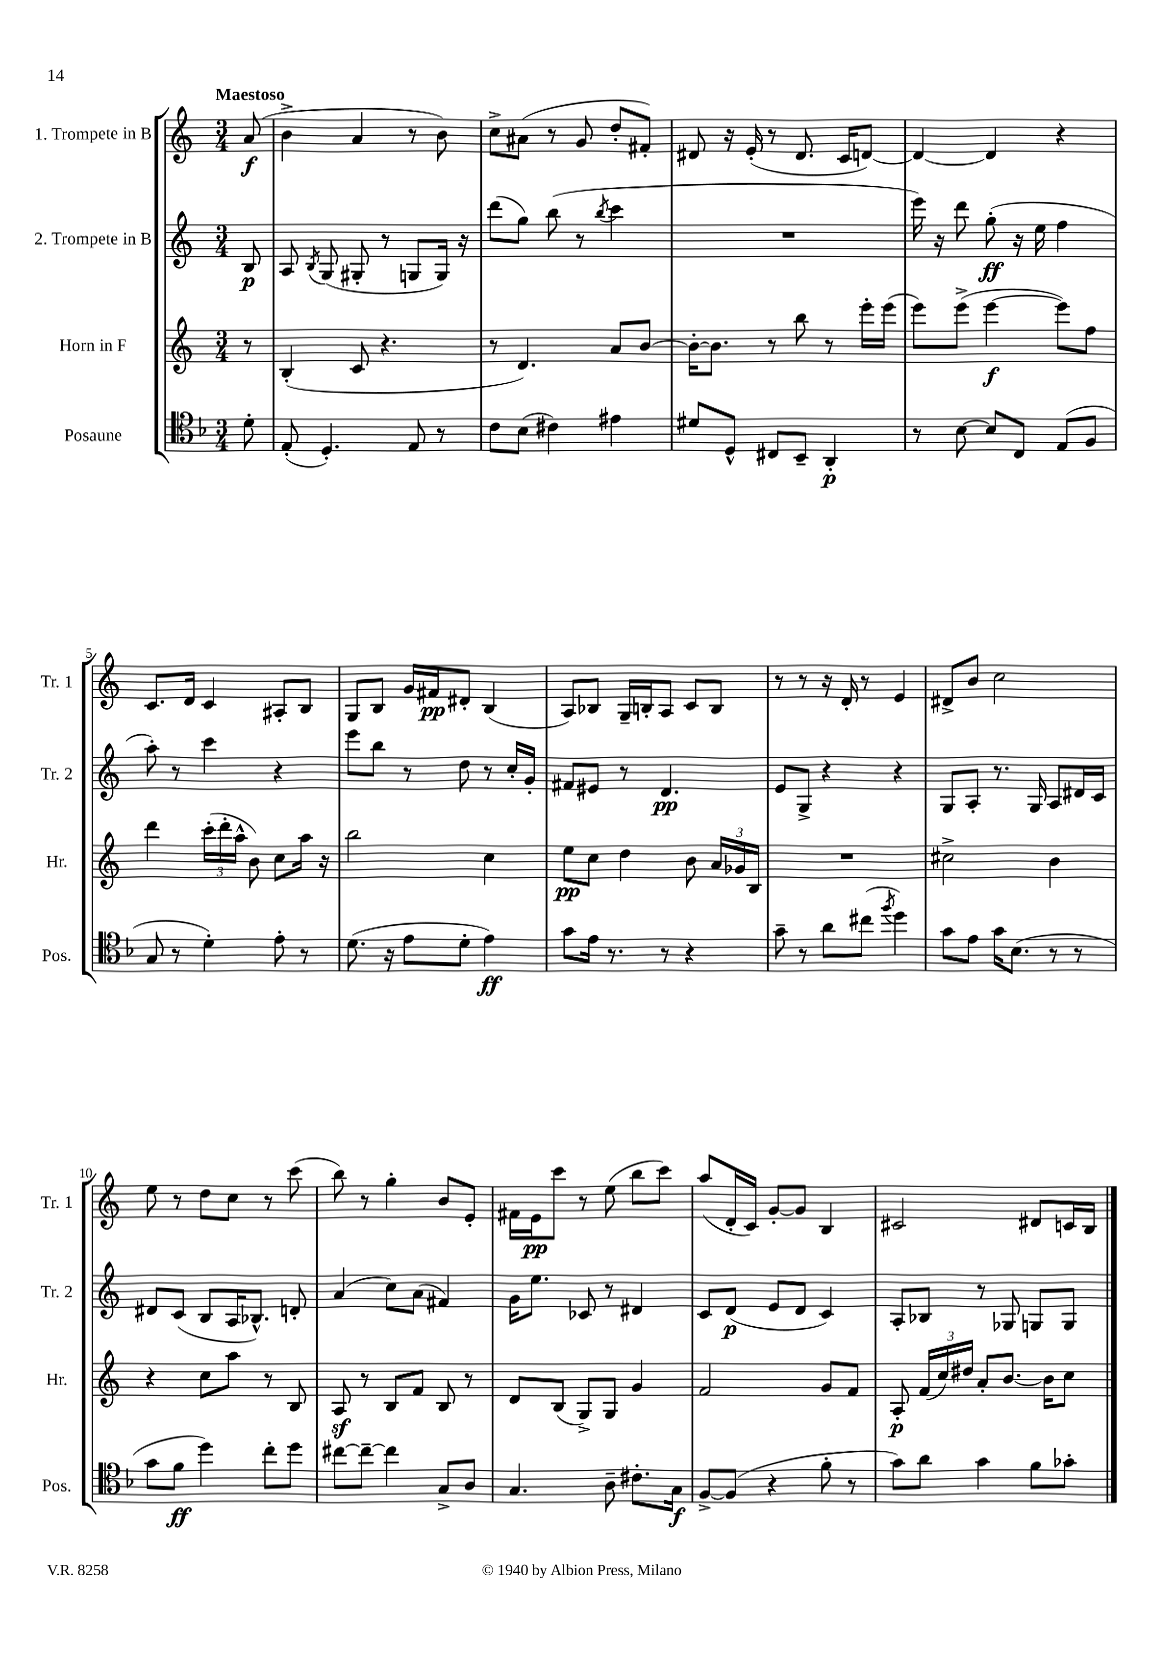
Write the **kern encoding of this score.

**kern	**kern	**kern	**kern
*staff4	*staff3	*staff2	*staff1
*clefC4	*clefG2	*clefG2	*clefG2
*k[b-]	*k[]	*k[]	*k[]
*M3/4	*M3/4	*M3/4	*M3/4
8d'\	8r	8B/	(8a/
=	=	=	=
(8E'/	(4B'/	8A/	4b^\
.	.	8qB/	.
4.D'/)	.	(8G/	.
.	8c/	8G#'/	4a/
.	4.r	8r	.
8E/	.	8G/L	8r
8r	.	16G/Jk)	8b\)
.	.	16r	.
=	=	=	=
8c\L	8r	(8ddd\L	8cc^\L
(8B-\J	4.d/)	8gg\J)	(8a#\J
4c#\)	.	(8bb\	8r
.	.	8r	8g/
.	.	8qbb/	.
4e#\	8a/L	4ccc\	8dd'/L
.	[8b/J	.	8f#'/J)
=	=	=	=
8d#/L	16b'\_LK	2.r	8d#/
.	8.b\]J	.	.
8D^^/J	.	.	16r
.	.	.	(16e'/
8C#/L	8r	.	8r
8BB-~/J	8bb\	.	8.d#/
4AA'/	8r	.	.
.	.	.	16c/LK
.	16eee'\LL	.	[8d/J)
.	(16eee\JJ	.	.
=	=	=	=
8r	8eee\L)	16eee\)	4d/_
.	.	16r	.
[8B-\	(8eee^\J	8ddd\	.
8B-/]L	[4eee\	(8gg'\	4d/]
8C/J	.	16r	.
.	.	16ee\	.
(8E/L	8eee\]L)	4ff\	4r
8F/J	8ff\J	.	.
=	=	=	=
8G/	4ddd\	8aa'\)	8.c/L
8r	.	8r	.
.	.	.	16d/Jk
4d'\)	(24ccc'\LL	4ccc\	4c/
.	24ddd'\	.	.
.	24aa^^\JJ	.	.
.	8b\)	.	.
8e'\	8cc\L	4r	8A#'/L
8r	16aa\Jk	.	8B/J
.	16r	.	.
=	=	=	=
(8.d\	2bb\	8eee\L	8G/L
.	.	8bb\J	8B/J
16r	.	.	.
8e\L	.	8r	16g/LL
.	.	.	16f#/J
8d'\J	.	8dd\	8d#'/J
4e\)	4cc\	8r	(4B/
.	.	16cc'/LL	.
.	.	16g'/JJ	.
=	=	=	=
8g\L	8ee\L	8f#/L	8A/L)
16e\Jk	8cc\J	8e#/J	8B-/J
8.r	.	.	.
.	4dd\	8r	16G~/LL
.	.	.	16B'/J
8r	.	4.d/	8A/J
4r	8b\	.	8c/L
.	24a/LL	.	8B/J
.	24g-/	.	.
.	24B/JJ	.	.
=	=	=	=
8g~\	2.r	8e/L	8r
8r	.	8G^/J	8r
8a\L	.	4r	16r
.	.	.	16d'/
(8cc#\J	.	.	8r
8qff/	.	.	.
4dd\)	.	4r	4e/
=	=	=	=
8g\L	2cc#^\	8G/L	8d#^/L
8e\J	.	8A'/J	8b/J
16g\LK	.	8.r	2cc\
(8.B-\J	.	.	.
.	.	16G/	.
8r	4b\	8A/L	.
8r	.	16d#/L	.
.	.	16c/JJ	.
=	=	=	=
8g\L	4r	8d#/L	8ee\
8f\J	.	(8c/J	8r
4dd\)	8cc\L	8B/L	8dd\L
.	8aa\J	16A/K	8cc\J
.	.	8.B-^^/J)	.
8cc'\L	8r	.	8r
8dd\J	8B/	8d'/	(8ccc\
=	=	=	=
[8cc#\L	8A/	(4a/	8bb\)
8cc#~\_J	8r	.	8r
4cc#\]	8B/L	8cc\L)	4gg'\
.	8f/J	(8a\J	.
8G^/L	8B/	4f#/)	8b/L
8A/J	8r	.	8e'/J
=	=	=	=
4.G/	8d/L	16g\LK	16f#\LL
.	.	8.ee\J	16e\J
.	(8B/J	.	8ccc\J
.	8G^/L)	8c-/	8r
8A~\	8G/J	8r	(8ee\
8.c#'\L	4g/	4d#/	8bb\L
.	.	.	8ccc\J)
16G\Jk	.	.	.
=	=	=	=
[8F^/L	2f/	8c/L	(8aa/L
(8F/]J	.	(8d/J	16d'/L
.	.	.	16c/JJ)
4r	.	8e/L	[8g'/L
.	.	8d/J	8g/]J
8f'\	8g/L	4c/)	4B/
8r	8f/J	.	.
=	=	=	=
8g\L)	8A'/	8A'/L	2c#/
8a\J	(24f/LL	8B-/J	.
.	24cc/)	.	.
.	24dd#/JJ	.	.
4g\	8a'/L	8r	.
.	[8.b/J	8G-/	.
8f\L	.	8G/L	8d#/L
.	16b\]LK	.	.
8g-'\J	8cc\J	8G/J	16c/L
.	.	.	16B/JJ
==	==	==	==
*-	*-	*-	*-
